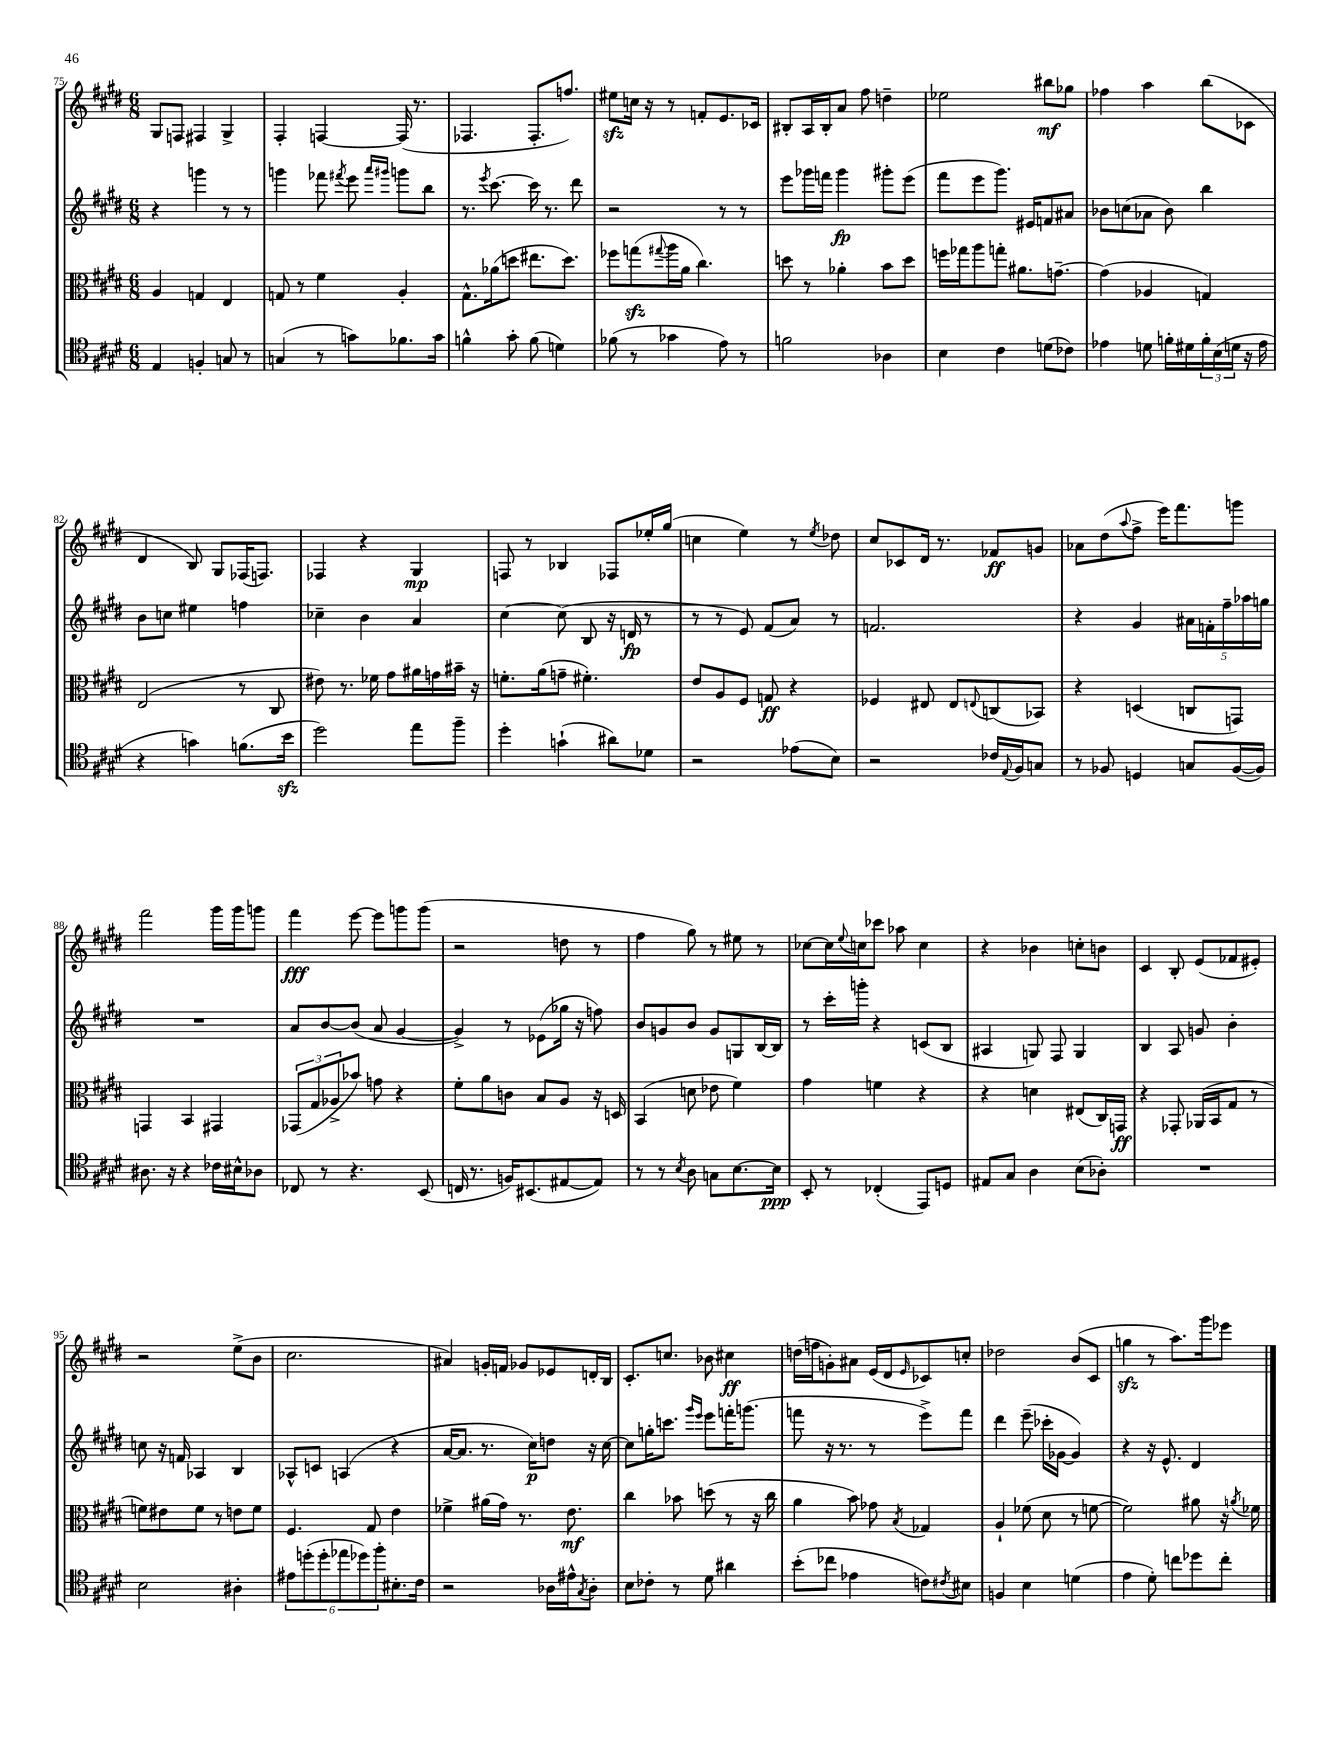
<<
\new StaffGroup <<
\new Staff = "s0" {
    \clef treble \key e \major \numericTimeSignature \time 6/8
    gis8 f8 fis4 gis4-> |
    fis4-. f4~ f16( r8. |
    fes4. fes8.-. f''8.) |
    eis''8\sfz c''16 r16 r8 f'8-. e'8. ces'16 |
    bis8-. a16 bis16-. a'8 fis''8 d''4-- |
    ees''2 bis''8\mf ges''8 |
    fes''4 a''4 b''8( ces'8 |
    dis'4 b8) gis8 fes16( f8.) |
    fes4 r4 gis4\mp |
    f8 r8 bes4 fes8 ees''16-. gis''16( |
    c''4 e''4) r8 \acciaccatura { e''8 } des''8 |
    cis''8 ces'8 dis'16 r8. fes'8\ff g'8 |
    aes'8 dis''8( \appoggiatura { a''8 } fis''8-> e'''16) fis'''8. g'''8 |
    fis'''2 gis'''16 gis'''16 g'''8 |
    fis'''4\fff e'''8~ e'''8 g'''8 g'''8( |
    r2 d''8 r8 |
    fis''4 gis''8) r8 eis''8 r8 |
    ces''8~ ces''16 \appoggiatura { e''8 } c''16 ces'''8 aes''8 c''4 |
    r4 bes'4 c''8-. b'8 |
    cis'4 b8-. e'8( fes'8 eis'8-.) |
    r2 e''8->( b'8 |
    cis''2. |
    ais'4) g'16-. f'16 ges'8 ees'8 d'16-. b16 |
    cis'8.-. c''8. bes'8 cis''4\ff |
    d''16( f''16 g'8-.) ais'8 e'16( dis'16 \grace { e'16 } ces'8) c''8-. |
    des''2 b'8( cis'8 |
    g''4\sfz r8 a''8.) gis'''16 ees'''8 \bar "|." |
}
\new Staff = "s1" {
    \clef treble \key e \major \numericTimeSignature \time 6/8
    r4 g'''4 r8 r8 |
    g'''4 fes'''8 \acciaccatura { fis'''8 } e'''8 \grace { a'''16 gis'''16 } g'''8 b''8 |
    r8. \acciaccatura { e'''8 } cis'''8.~ cis'''16 r8. dis'''8 |
    r2 r8 r8 |
    e'''8 ges'''16 f'''16 ges'''4\fp gis'''8-. e'''8( |
    fis'''8 e'''8 gis'''8.) eis'16 f'8 ais'8 |
    bes'8 c''8( aes'8 bes'8) b''4 |
    b'8 c''8 eis''4 f''4 |
    ces''4-- b'4 a'4 |
    cis''4~ cis''8( b8 r16 d'16\fp r8 |
    r8 r8 e'8) fis'8( a'8) r8 |
    f'2. |
    r4 gis'4 \tuplet 5/4 { ais'16 f'16-. fis''16-- aes''16 g''16 } |
    R2. |
    a'8 b'8~ b'8( a'8 gis'4~ |
    gis'4->) r8 ees'8( ges''16 r16 f''8) |
    b'8 g'8 b'8 g'8 g8 b16~ b16 |
    r8 cis'''16-. g'''16-. r4 c'8( b8 |
    ais4 g8) fis8 g4 |
    b4 a8 g'8 b'4-. |
    c''8 r16 f'16 aes4 b4 |
    aes8-^ c'8 a4( r4 |
    a'16~ a'8. r8. cis''16\p) d''8 r16 cis''16~ |
    cis''8 g''16-. c'''8. \grace { gis'''16 e'''16 } e'''8 f'''16-. g'''8.( |
    f'''8 r16 r8. r8 e'''8->) f'''8 |
    dis'''4 e'''8--( ces'''16-. ges'16~ ges'4) |
    r4 r16 e'8.-^ dis'4 \bar "|." |
}
\new Staff = "s2" {
    \clef alto \key e \major \numericTimeSignature \time 6/8
    a4 g4 e4 |
    g8 r8 fis'4 a4-. |
    gis8.-^ aes'16( d''8 eis''8. d''8.) |
    fes''8 g''8\sfz( \appoggiatura { gis''8 } a''16 a'16 cis''4.) |
    d''8 r8 aes'4-. b'8 d''8 |
    f''16 ges''16 a''8 g''8-. ais'8. g'8.~-- |
    g'4( aes4 g4) |
    e2( r8 cis8 |
    eis'8) r8. fes'16 gis'8 ais'16 g'16 bis'16-- r16 |
    f'8.-. a'16( g'8-- fis'4.-.) |
    e'8 a8 fis8 g8\ff r4 |
    fes4 eis8 eis8 \appoggiatura { e8 } c8( bes,8) |
    r4 d4( c8 g,8) |
    g,4 b,4 gis,4 |
    \tuplet 3/2 { ges,8( gis8 aes8-> } bes'8) g'8 r4 |
    fis'8-. a'8 c'8 b8 a8 r16 d16 |
    b,4( d'8 ees'8 fis'4) |
    gis'4 f'4 r4 |
    r4 d'4 eis8( cis16) g,16\ff |
    r4 ges,8-. aes,16( b,16 gis8 r8 |
    f'8) eis'8 f'8 r8 e'8 f'8 |
    fis4. gis8 e'4 |
    fes'4-> ais'16( gis'16) r8. e'8.\mf |
    cis''4 bes'8 d''8( r8 r16 cis''16 |
    a'4 b'8) ges'8 \acciaccatura { b8 } ges4 |
    a4-! fes'8( dis'8 r8 f'8~ |
    f'2) ais'8 r16 \acciaccatura { a'8 } fes'16 \bar "|." |
}
\new Staff = "s3" {
    \clef tenor \key e \major \numericTimeSignature \time 6/8
    e4 f4-. g8 r8 |
    g4( r8 g'8) fes'8. g'16 |
    f'4-^ gis'8-. f'8( d'4) |
    fes'8( r8 ges'4 e'8) r8 |
    f'2 aes4 |
    b4 cis'4 d'8( ces'8) |
    ees'4 d'8 f'16-. dis'16 \tuplet 3/2 { f'16-. b16( d'16 } r16 ees'16 |
    r4 g'4) f'8.( b'16\sfz |
    dis''2) e''8 fis''8-- |
    dis''4-. g'4-!( ais'8) des'8 |
    r2 ees'8( b8) |
    r2 ces'16 \appoggiatura { e8 } fis16 g8 |
    r8 fes8 d4 g8 fes16~( fes16) |
    ais8. r16 r4 ces'16 bis16-^ aes8 |
    ces8 r8 r4. b,8( |
    c16 r8. f16) bis,8.( eis8~ eis8) |
    r8 r8 \acciaccatura { b8 } a8 g8 b8.~ b16\ppp |
    b,8-. r8 ces4-.( e,8) d8 |
    eis8 gis8 a4 b8( aes8-.) |
    R2. |
    b2 ais4-. |
    \tuplet 6/4 { eis'8 d''8-.( d''8-. ees''8 des''8) fis''8-. } bis8.-. cis'16 |
    r2 aes16 eis'16-^ \acciaccatura { gis8 } aes8-. |
    b8 ces'8-. r8 dis'8 ais'4 |
    b'8-.( ces''8 ees'4 c'8) \acciaccatura { cis'8 } bis8 |
    f4 b4 d'4( |
    e'4 dis'8-.) c''8 des''8 c''8-. \bar "|." |
}
>>
>>
\layout { \context { \Score currentBarNumber = #75 } }
